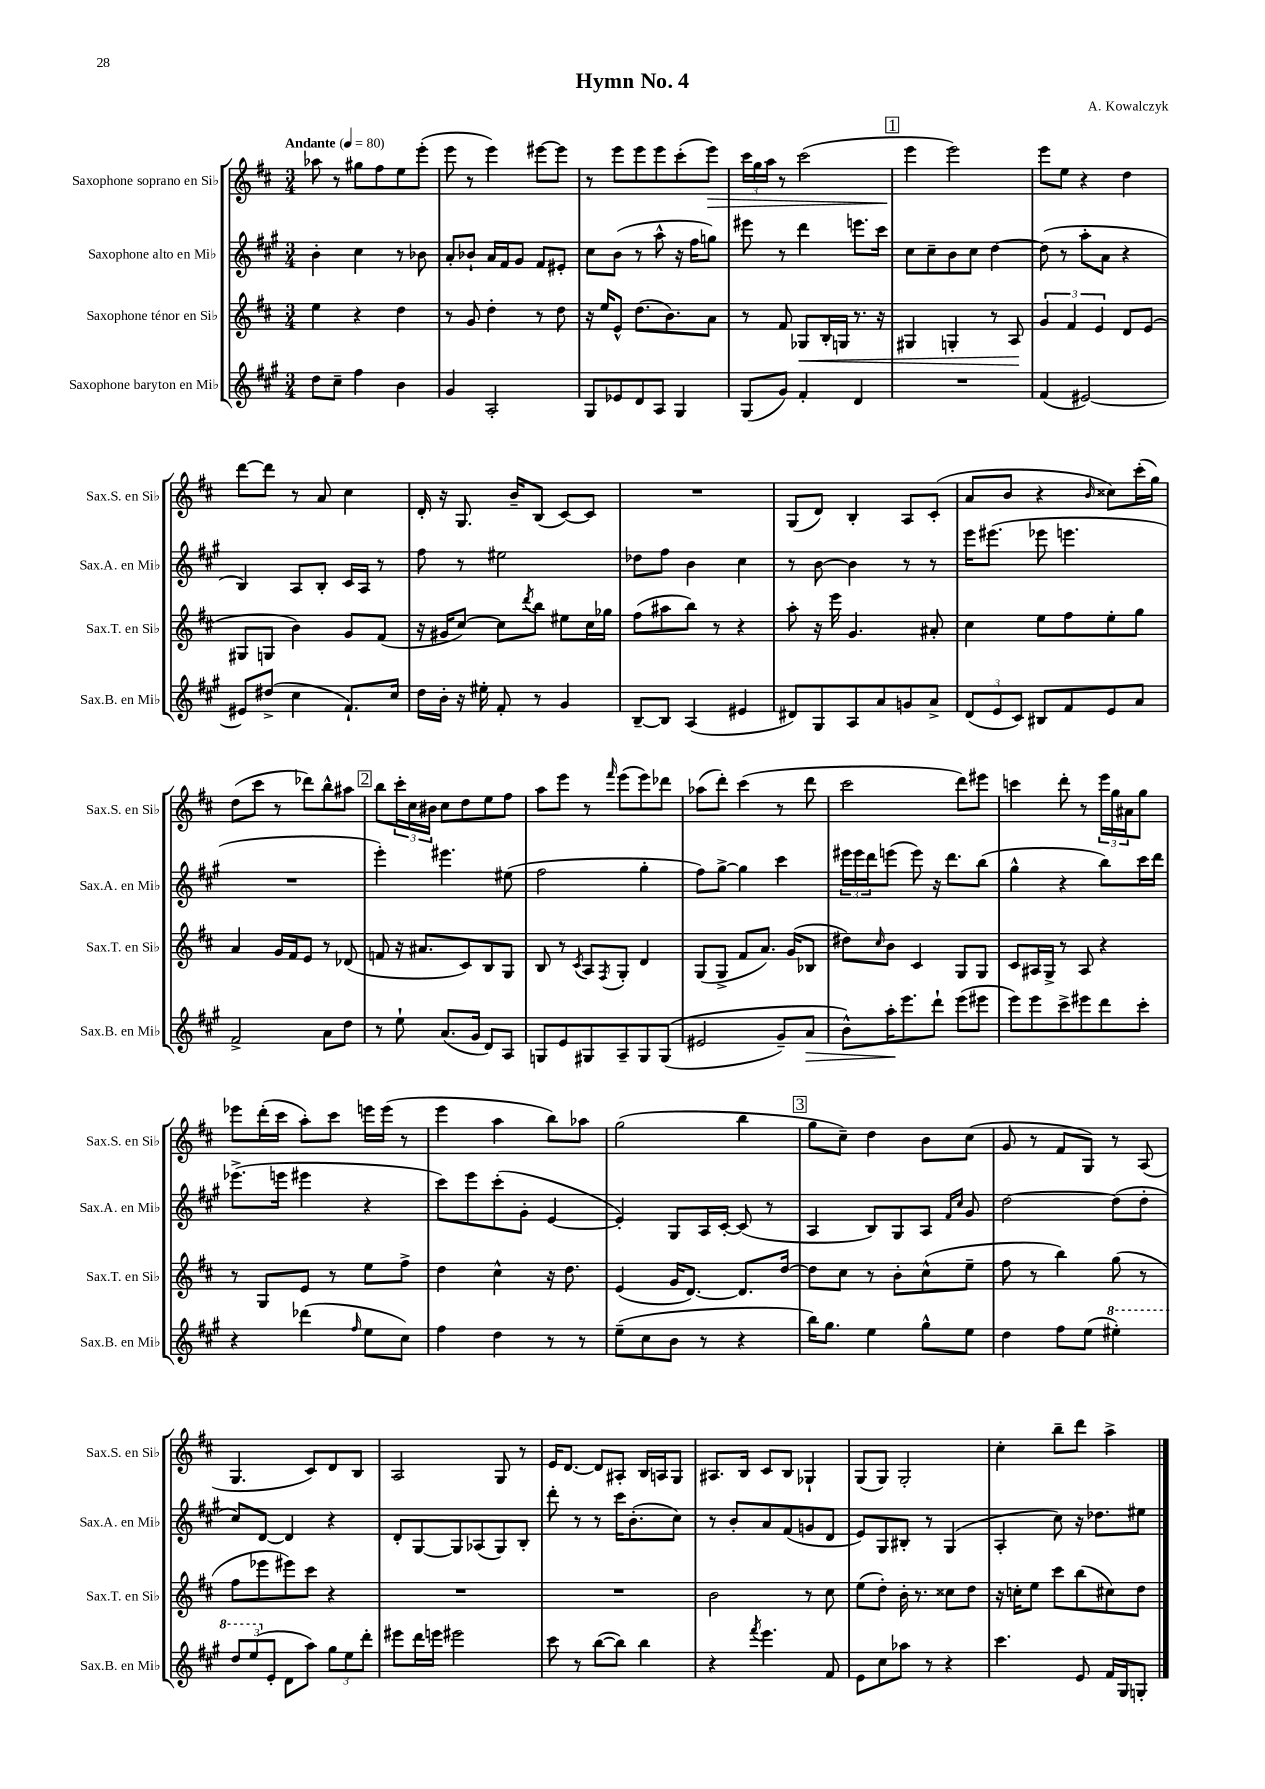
\header { title = "Hymn No. 4" composer = "A. Kowalczyk" }
<<
\new StaffGroup <<
\new Staff = "s0" \with { instrumentName = "Saxophone soprano en Sib" shortInstrumentName = "Sax.S. en Sib" } {
    \clef treble \key d \major \numericTimeSignature \time 3/4 \tempo "Andante" 4 = 80
    aes''8 r8 gis''8 fis''8 e''8 e'''8-.( |
    e'''8 r8 e'''4) eis'''8~ eis'''8 |
    r8 e'''8 e'''8 e'''8 cis'''8-.( e'''8\>) |
    \tuplet 3/2 { cis'''16 g''16 a''16 } r8 cis'''2( |
    \mark \markup { \box "1" } e'''4\! e'''2) |
    e'''8 e''8 r4 d''4 |
    d'''8~ d'''8 r8 a'8 cis''4 |
    d'16-. r16 g8. b'16-- b8( cis'8~) cis'8 |
    R2. |
    g8( d'8) b4-. a8 cis'8-.( |
    a'8 b'8 r4 \grace { b'16 } cisis''8) cis'''16-.( g''16) |
    d''8( cis'''8 r8 des'''8) b''8-^ ais''8 |
    \mark \markup { \box "2" } b''8 \tuplet 3/2 { cis'''16-. cis''16 bis'16 } cis''8 d''8 e''8 fis''8 |
    a''8 e'''8 r8 \grace { fis'''16 } e'''8( e'''8) des'''8 |
    aes''8( d'''8-.) cis'''4( r8 d'''8 |
    cis'''2 d'''8) eis'''8 |
    c'''4 d'''8-. r8 \tuplet 3/2 { e'''16 g''16 ais'16 } g''8 |
    ees'''8 d'''16-.( cis'''16 a''8-.) cis'''8 e'''16 e'''16( r8 |
    e'''4 a''4 b''8) aes''8 |
    g''2( b''4 |
    \mark \markup { \box "3" } g''8 cis''8--) d''4 b'8 cis''8( |
    g'8 r8 fis'8 g8) r8 a8( |
    g4. cis'8) d'8 b8 |
    a2 g8 r8 |
    e'16 d'8.~ d'8 ais8-. b16 a16 g8 |
    ais8. b16 cis'8 b8 ges4-! |
    g8( g8) g2-. |
    cis''4-. b''8-- d'''8 a''4-> \bar "|." |
}
\new Staff = "s1" \with { instrumentName = "Saxophone alto en Mib" shortInstrumentName = "Sax.A. en Mib" } {
    \clef treble \key a \major \numericTimeSignature \time 3/4
    b'4-. cis''4 r8 bes'8 |
    a'8-. bes'8-! a'16 fis'16 gis'8 fis'8 eis'8-. |
    cis''8 b'8( r8 a''8-^ r16 fis''16 g''8) |
    eis'''8 r8 d'''4 e'''8. cis'''16 |
    \mark \markup { \box "1" } cis''8 cis''8-- b'8 cis''8 d''4~ |
    d''8( r8 a''8-. a'8 r4 |
    b4) a8 b8-. cis'16 a16 r8 |
    fis''8 r8 eis''2 |
    des''8 fis''8 b'4 cis''4 |
    r8 b'8~ b'4 r8 r8 |
    e'''16 eis'''8.( ees'''8 e'''4. |
    R2. |
    \mark \markup { \box "2" } e'''4-.) eis'''4. eis''8( |
    fis''2 gis''4-. |
    fis''8) gis''8~-> gis''4 cis'''4 |
    \tuplet 3/2 { eis'''16 eis'''16 d'''16 } e'''8( e'''8) r16 d'''8. b''8( |
    gis''4-^ r4 b''8) cis'''16 d'''16 |
    ees'''8.->( e'''16 eis'''4 r4 |
    cis'''8) e'''8 cis'''8-.( gis'8-. e'4~ |
    e'4-.) gis8 a16 cis'16~-. cis'8( r8 |
    \mark \markup { \box "3" } a4 b8) gis8 a8 \grace { fis'16 cis''16 } gis'8 |
    d''2~ d''8( d''8-. |
    cis''8) d'8~ d'4 r4 |
    d'8-. gis8~ gis8 aes8( gis8) b8-. |
    d'''8-. r8 r8 cis'''16 b'8.-.( cis''8) |
    r8 b'8-. a'8 fis'8( g'8 d'8 |
    e'8) gis8 bis8-. r8 gis4( |
    a4-. cis''8) r16 des''8. eis''8 \bar "|." |
}
\new Staff = "s2" \with { instrumentName = "Saxophone ténor en Sib" shortInstrumentName = "Sax.T. en Sib" } {
    \clef treble \key d \major \numericTimeSignature \time 3/4
    e''4 r4 d''4 |
    r8 g'8 d''4-. r8 d''8 |
    r16 e''16 e'8-^ d''8.( b'8.) a'8 |
    r8 fis'8 ges8\< b16-. g16 r8. r16 |
    \mark \markup { \box "1" } gis4 g4-. r8 a8\! |
    \tuplet 3/2 { g'4 fis'4 e'4 } d'8 e'8( |
    gis8 g8 b'4) g'8 fis'8( |
    r16 gis'16 cis''8~) cis''8 \acciaccatura { d'''8 } b''8 eis''8 cis''16 ges''16 |
    fis''8( ais''8 b''8) r8 r4 |
    a''8-. r16 e'''16 g'4. ais'8-. |
    cis''4 e''8 fis''8 e''8-. g''8 |
    a'4 g'16 fis'16 e'8 r8 des'8( |
    \mark \markup { \box "2" } f'8 r16 ais'8. cis'8) b8 g8 |
    b8 r8 \acciaccatura { cis'8 } a8 \acciaccatura { fis8 } g8-. d'4 |
    g8( g8-> fis'8 a'8.) g'16( bes8 |
    dis''8) \grace { cis''16 } b'8 cis'4 g8 g8 |
    cis'8 ais16 g16-> r8 ais8 r4 |
    r8 g8 e'8 r8 e''8 fis''8-> |
    d''4 cis''4-^ r16 d''8. |
    e'4( g'16 d'8.~) d'8. d''16~ |
    \mark \markup { \box "3" } d''8 cis''8 r8 b'8-. cis''8-^( e''8-- |
    fis''8 r8 b''4) g''8( r8 |
    fis''8 ees'''8 eis'''8) cis'''8 r4 |
    R2. |
    R2. |
    b'2 r8 cis''8 |
    e''8( d''8-.) b'16-. r8. cisis''8 d''8 |
    r16 c''16-. e''8 cis'''8 b''8( cis''8) d''8 \bar "|." |
}
\new Staff = "s3" \with { instrumentName = "Saxophone baryton en Mib" shortInstrumentName = "Sax.B. en Mib" } {
    \clef treble \key a \major \numericTimeSignature \time 3/4
    d''8 cis''8-- fis''4 b'4 |
    gis'4 a2-. |
    gis8 ees'8 d'8 a8 gis4 |
    gis8( gis'8) fis'4-. d'4 |
    \mark \markup { \box "1" } R2. |
    fis'4( eis'2~) |
    eis'8 dis''8->( cis''4 fis'8.-!) cis''16 |
    d''16 b'16-. r16 eis''16-. fis'8-. r8 gis'4 |
    b8~-- b8 a4( eis'4 |
    dis'8) gis8 a8 a'8 g'8 a'8-> |
    \tuplet 3/2 { d'8( e'8 cis'8) } bis8 fis'8 e'8 a'8 |
    fis'2-> a'8 d''8 |
    \mark \markup { \box "2" } r8 e''8-! a'8.( gis'16 d'8) a8 |
    g8 e'8 gis8 a8-- gis8 gis8(\( |
    eis'2 gis'8--) a'8\> |
    b'8-^\) a''16-.\! e'''8. d'''8-! e'''8( eis'''8 |
    e'''8) e'''8 cis'''8-> eis'''8 d'''8 cis'''8-. |
    r4 des'''4( \grace { fis''16 } e''8 cis''8) |
    fis''4 d''4 r8 r8 |
    e''8--( cis''8 b'8 r8 r4 |
    \mark \markup { \box "3" } b''16) gis''8. e''4 gis''8-^ e''8 |
    d''4 fis''8 e''8( \ottava #1 eis'''4-.) |
    \tuplet 3/2 { d'''8 e'''8( \ottava #0 e'8-. } d'8 a''8) \tuplet 3/2 { gis''8 e''8 d'''8-. } |
    eis'''8 d'''16 e'''16 eis'''2 |
    cis'''8 r8 b''8~( b''8) b''4 |
    r4 \acciaccatura { fis'''8 } e'''4. fis'8 |
    e'8 cis''8 aes''8 r8 r4 |
    cis'''4. e'8 fis'16 gis16 g8-. \bar "|." |
}
>>
>>
\layout { \context { \Score \remove "Bar_number_engraver" } }
